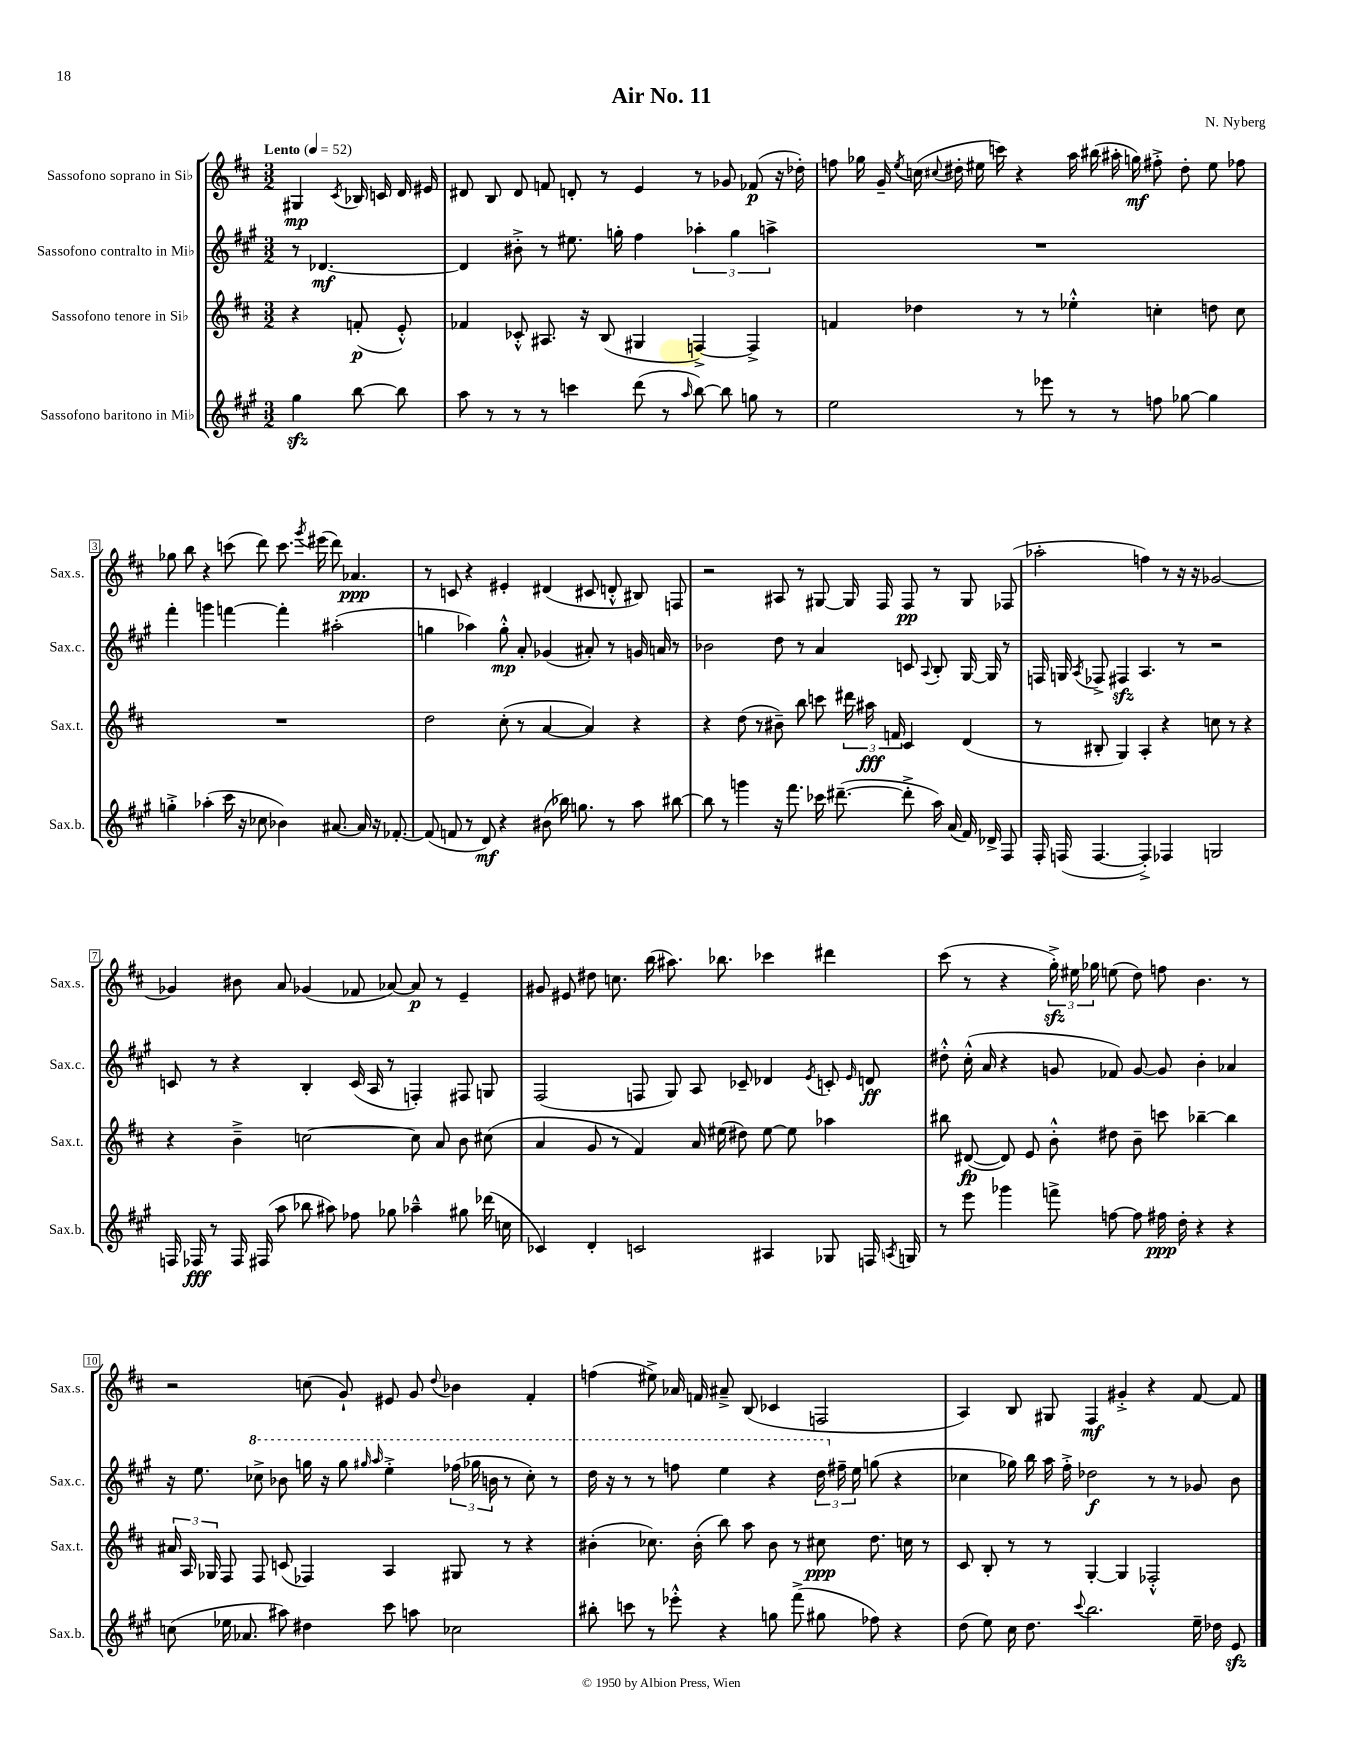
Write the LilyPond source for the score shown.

\header { title = "Air No. 11" composer = "N. Nyberg" }
<<
\new StaffGroup <<
\new Staff = "s0" \with { instrumentName = "Sassofono soprano in Sib" shortInstrumentName = "Sax.s." } {
    \clef treble \key d \major \numericTimeSignature \time 3/2 \partial 2 \tempo "Lento" 4 = 52
    \autoBeamOff gis4\mp \acciaccatura { cis'8 } bes16 c'16 d'16 eis'16 |
    dis'8 b8 dis'8 f'8 d'8-. r8 e'4 r8 ges'8 fes'8\p( r16 des''16-.) |
    f''8 ges''16 g'16-- \acciaccatura { e''8 } c''16( \appoggiatura { cis''8 } dis''16-. eis''16 c'''16) r4 a''16 bis''16( ais''16-. g''16\mf) fis''8-.-> dis''8-. eis''8 fes''8 |
    ges''8 b''8 r4 c'''8( d'''8) c'''8. \acciaccatura { g'''8 } eis'''16( d'''8) aes'4.\ppp |
    r8 c'8 r4 eis'4-. dis'4( cis'8 d'8-.-^ bis8) f8 |
    r2 ais8 r8 gis8~ gis16 fis16 fis8\pp r8 gis8 fes8( |
    aes''2-. f''4) r8 r16 r16 ges'2~ |
    ges'4 bis'8 a'8 ges'4( fes'8 aes'8~) aes'8\p r8 e'4-- |
    gis'8 eis'8 dis''8 c''8. b''16( ais''8.) bes''8. ces'''4 dis'''4 |
    cis'''8( r8 r4 \tuplet 3/2 { g''16-.->\sfz) eis''16 ges''16 } e''8( d''8) f''8 b'4. r8 |
    r2 c''8( g'8-!) eis'8 g'8 \appoggiatura { d''8 } bes'4 fis'4-. |
    f''4( eis''8->) aes'16 f'16 ais'8---> b8( ces'4 f2 |
    a4) b8 gis8 fis4\mf gis'4-.-> r4 fis'8~ fis'8 \bar "|." |
}
\new Staff = "s1" \with { instrumentName = "Sassofono contralto in Mib" shortInstrumentName = "Sax.c." } {
    \clef treble \key a \major \numericTimeSignature \time 3/2 \partial 2
    \autoBeamOff r8 des'4.~\mf |
    des'4 bis'8-.-> r8 eis''8. g''16-. fis''4 \tuplet 3/2 { aes''4-. g''4 a''4-> } |
    R1. |
    fis'''4-. g'''4 f'''4~ f'''4-. ais''2-.( |
    g''4 aes''4) g''8-.-^\mp a'8-. ges'4( ais'8-.) r8 g'16 a'16 r8 |
    bes'2 d''8 r8 a'4 c'8 \appoggiatura { a8 } b8-. gis16~ gis16 r8 |
    f16 g16 \acciaccatura { a8 } fes8-> fis4\sfz a4. r8 r2 |
    c'8 r8 r4 b4-. c'16( a16 r8 f4-.) fis8 g8 |
    fis2( f8 gis8) a8 ces'8-- des'4 \acciaccatura { e'8 } c'8-. \grace { e'16 } d'8\ff |
    dis''8-.-^ cis''16-.-^( a'16 r4 g'8 fes'8) g'8~ g'8 b'4-. aes'4 |
    r16 e''8. \ottava #1 ces'''8-> bes''8 g'''16 r16 g'''8 \grace { gis'''16 a'''16 } e'''4-.-> \tuplet 3/2 { fes'''16( ges'''16 b''16 } r8 ces'''8-.) r8 |
    d'''16 r16 r8 r8 f'''8 e'''4 r4 \tuplet 3/2 { d'''16 \ottava #0 fis''!16-- e''16 } g''8( r4 |
    ces''4 ges''16) b''16 a''16 fis''16-.-> des''2\f r8 r8 ges'8 b'8 \bar "|." |
}
\new Staff = "s2" \with { instrumentName = "Sassofono tenore in Sib" shortInstrumentName = "Sax.t." } {
    \clef treble \key d \major \numericTimeSignature \time 3/2 \partial 2
    \autoBeamOff r4 f'8-.\p( e'8-.-^) |
    fes'4 ces'8-.-^ ais8. r16 b8( gis4 f4~->) f4-> |
    f'4 des''4 r8 r8 ees''4-.-^ c''4-. d''8 c''8 |
    R1. |
    d''2 cis''8-.( r8 a'4~ a'4) r4 |
    r4 d''8( r8 bis'8--) b''8 c'''8 \tuplet 3/2 { dis'''16 ais''16\fff f'16 } cis'4 d'4( |
    r8 bis8-. g4) a4-. r4 c''8 r8 r4 |
    r4 b'4---> c''2~ c''8 a'8 b'8 cis''8( |
    a'4 g'8 r8 fis'4) a'16 eis''16( dis''8) eis''8~ eis''8 aes''4 |
    bis''8 dis'8~\fp( dis'8) e'8 b'8-.-^ dis''8 b'8-- c'''8 bes''4~-- bes''4 |
    \tuplet 3/2 { ais'16 a16 ges16 } fis8 fis8 c'8( fes4) a4 gis8 r8 r4 |
    bis'4-.( ces''8.) bis'16-.( b''8) a''8 bis'8 r8 cis''8\ppp d''8. c''16 r8 |
    cis'8 b8-. r8 r8 g4~-. g4 fes2-.-^ \bar "|." |
}
\new Staff = "s3" \with { instrumentName = "Sassofono baritono in Mib" shortInstrumentName = "Sax.b." } {
    \clef treble \key a \major \numericTimeSignature \time 3/2 \partial 2
    \autoBeamOff gis''4\sfz b''8~ b''8 |
    a''8 r8 r8 r8 c'''4 d'''8( r8 \grace { a''16 } b''8~) b''8 g''8 r8 |
    e''2 r8 ees'''8 r8 r8 f''8 ges''8~ ges''4 |
    g''4-.-> aes''4-.( cis'''16 r16 ces''8 bes'4) ais'8.~ ais'16 r16 fes'8.~-. |
    fes'8( f'8 r8 d'8\mf) r4 bis'8( bes''16) g''8. r8 a''8 bis''8~ |
    bis''8 r8 g'''4 r16 fis'''8. ces'''16 dis'''8.~--( dis'''8-.-> a''16) a'16( fis'16) des'16-> fis8 |
    fis16-. f16( f4.~ f4-.->) fes4 g2 |
    f16 fes16\fff r8 fes16 fis16( a''8 bes''8 ais''8) fes''8 ges''8 aes''4---^ gis''8 des'''16( c''16 |
    ces'4) d'4-. c'2 ais4 ges8 f16 \acciaccatura { a8 } g16 |
    r8 e'''8 ges'''4 f'''8-> f''8~ f''8 fis''16\ppp d''16-. r4 r4 |
    c''8( ees''16 aes'8. ais''8) dis''4 cis'''8 a''8 ces''2 |
    bis''8-. c'''8 r8 ees'''8-.-^ r4 g''8 fis'''8->( gis''8 fes''8) r4 |
    d''8( e''8) cis''16 d''8. \appoggiatura { cis'''8 } b''2. e''16-- des''16 e'8\sfz \bar "|." |
}
>>
>>
\layout { \context { \Score \override BarNumber.stencil = #(make-stencil-boxer 0.1 0.3 ly:text-interface::print) } }
